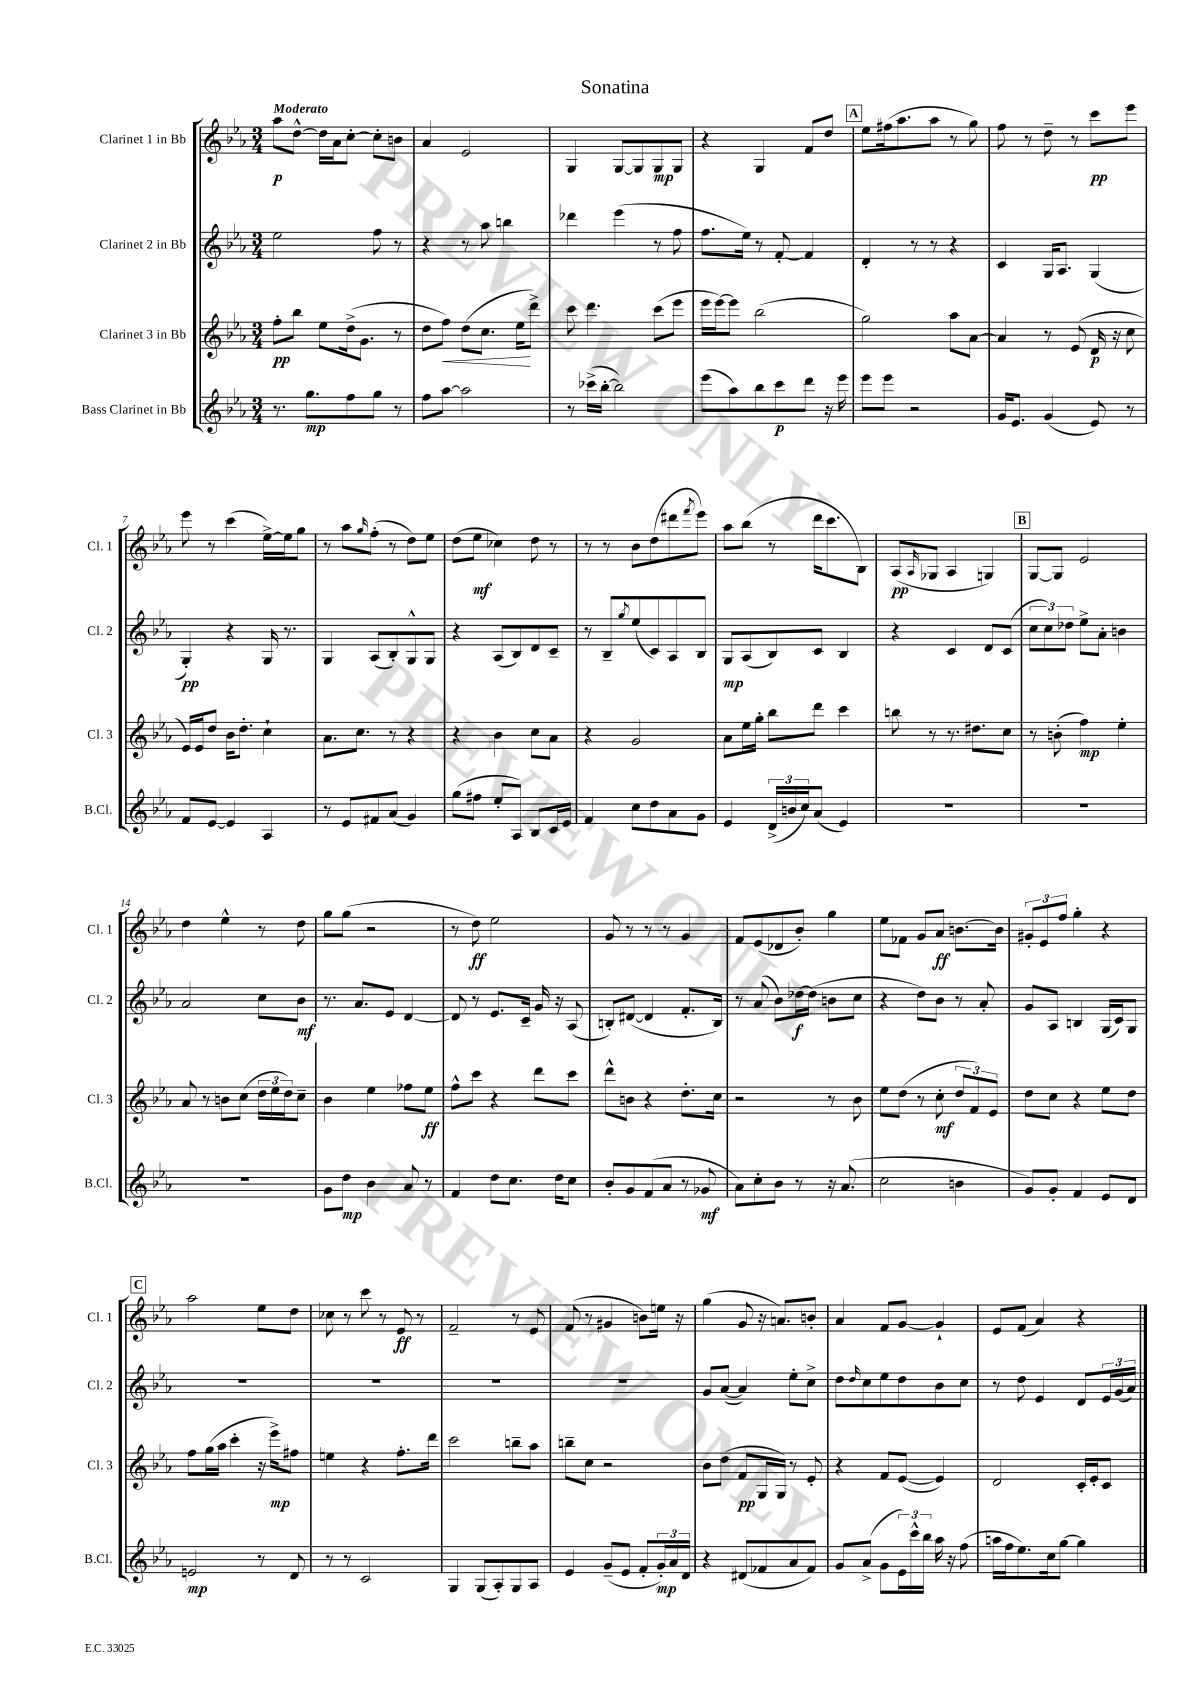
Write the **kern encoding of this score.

**kern	**kern	**kern	**kern
*staff4	*staff3	*staff2	*staff1
*clefG2	*clefG2	*clefG2	*clefG2
*k[b-e-a-]	*k[b-e-a-]	*k[b-e-a-]	*k[b-e-a-]
*M3/4	*M3/4	*M3/4	*M3/4
8.r	8ff'	2ee-	8aa-
.	8bb-	.	[8dd^^
8.gg	.	.	.
.	8ee-	.	16dd]
.	.	.	16a-
8ff	(16dd^	.	[8cc'
.	8.g	.	.
8gg	.	8ff	8cc']
8r	8r	8r	8b
=	=	=	=
8ff	8dd	4r	4a-
[8aa-	8ff)	.	.
2aa-]	(8dd	8r	2e-
.	8.cc	8aa-	.
.	.	4bb	.
.	16ee-	.	.
.	8ddd^)	.	.
=	=	=	=
8r	8ccc	4ddd-	4G
(16ccc-^	4.ddd	.	.
[16bb-'	.	.	.
2bb-])	.	(4eee-	[8G
.	.	.	8G]
.	(8ccc	8r	8G
.	8eee-	8ff	8G
=	=	=	=
(8eee-	16eee-	8.ff	4r
.	[16eee-)	.	.
8aa-)	8eee-]	.	.
.	.	16ee-)	.
8bb-	(2bb-	8r	4G
8ccc	.	[8f'	.
8ddd	.	4f]	8f
16r	.	.	8dd
16eee-	.	.	.
=	=	=	=
8eee-	2gg)	4d'	8ee-
8eee-	.	.	(16ff#
.	.	.	8.aa-
2r	.	8r	.
.	.	8r	8aa-
.	8aa-	4r	8r
.	[8a-	.	8gg)
=	=	=	=
16g	4a-]	4c	8ff
8.e-	.	.	.
.	.	.	8r
(4g	8r	16G	8dd~
.	.	8.A-	.
.	(8e-	.	8r
8e-)	16d	(4G	8ccc
.	16r	.	.
8r	8cc	.	8eee-
=	=	=	=
8f	16e-)	4G')	8eee-
.	16e-	.	.
[8e-	8dd	.	8r
4e-]	16b-	4r	(4ccc
.	8.dd'	.	.
4A-	4cc`	16G	[16ee-^)
.	.	8.r	16ee-]
.	.	.	8gg
=	=	=	=
8r	8.a-	4G	8r
8e-	.	.	8aa-
.	8.cc	.	.
.	.	.	16qqgg
8f#	.	(8A-	(8ff'
(8a-	8r	8B-')	8r
4g)	4r	8G^^	8dd)
.	.	8G	8ee-
=	=	=	=
(8gg	4r	4r	(8dd
8ff#	.	.	8ee-
8ee-'	4b-	(8A-	4cc-)
8A-)	.	8B-)	.
8B-	8cc	8d	8dd
16c	8a-	8c~	8r
16e-	.	.	.
=	=	=	=
4f	4r	8r	8r
.	.	8B-~	8r
.	.	8qgg	.
8cc	2g	(8ee-	8b-
8dd	.	8c)	(8dd
8a-	.	8A-	8ddd#
.	.	.	8qfff
8g	.	8B-	8eee-)
=	=	=	=
4e-	8a-	8G	8aa-
.	16ee-	(8A-	(8bb-
.	16gg'	.	.
(24d^	8bb-	8B-)	8r
24b	.	.	.
24cc)	.	.	.
(8a-	8ddd	8c	16ddd
.	.	.	8.ccc
4e-)	4ccc	4B-	.
.	.	.	8B-)
=	=	=	=
2.r	8bb	4r	(8A-
.	.	.	16qqA-
.	8r	.	8G-
.	8.r	4c	4A-
.	8.dd#	.	.
.	.	8d	4G)
.	8cc	(8c	.
=	=	=	=
2.r	8r	12cc	[8G
.	.	12cc)	.
.	(8b'	.	8G]
.	.	12dd-	.
.	4ff)	8ee-^	2e-
.	.	8a-'	.
.	4ee-'	4b	.
=	=	=	=
2.r	8a-	2a-	4dd
.	8r	.	.
.	8b	.	4ee-^^
.	(8cc	.	.
.	24dd	8cc	8r
.	24ee-	.	.
.	24dd)	.	.
.	8cc~	8b-	8dd
=	=	=	=
8g	4b-	8.r	8gg
8dd	.	.	(8gg
.	.	8.a-	.
4b-	4ee-	.	2r
.	.	8e-	.
8a-	8ff-	[4d	.
8r	8ee-	.	.
=	=	=	=
4f	8ff^^	8d]	8r
.	8ccc	8r	8dd)
8dd	4r	8.e-	2ee-
8.cc	.	.	.
.	.	16c~	.
.	8ddd	16g	.
16dd	.	16r	.
8cc	8ccc	(8A-	.
=	=	=	=
8b-'	8ddd^^	8B')	8g
8g	8b	([8d#	8r
(8f	4r	4d#]	8r
8a-	.	.	8r
8r	8.dd'	8.f'	4g
8g-	.	.	.
.	16cc	16B)	.
=	=	=	=
8a-)	2r	8r	8f
8cc'	.	(8a-	(8e-
8b-	.	8b-)	8d-
8r	.	[16dd-	8b-')
.	.	(16dd-]	.
16r	8r	8b	4gg
(8.a-	.	.	.
.	8b-	8cc	.
=	=	=	=
2cc	8ee-	4r	8ee-
.	(8dd	.	8f-
.	8r	8dd)	8g
.	8cc'	8b-	8a-
4b	12dd	8r	[8.b
.	12f)	.	.
.	.	8a-'	.
.	12e-	.	.
.	.	.	16b]
=	=	=	=
8g)	8dd	8g	12g#'
.	.	.	12e-
8g'	8cc	8A-	.
.	.	.	12ff
4f	4r	4B	4gg'
8e-	8ee-	(16G	4r
.	.	16c)	.
8d	8dd	8G	.
=	=	=	=
2e	8ff	2.r	2aa-
.	(16gg	.	.
.	16aa-	.	.
.	4ccc'	.	.
8r	16r	.	8ee-
.	16eee-^)	.	.
8d	8ff#	.	8dd
=	=	=	=
8r	4ee	2.r	8cc-
8r	.	.	8r
2c	4r	.	8ccc
.	.	.	8r
.	8.ff'	.	8e-
.	.	.	8r
.	16ddd	.	.
=	=	=	=
4G	2ccc	2.r	2f~
(8G	.	.	.
8A-')	.	.	.
8G	8bb~	.	8r
8A-	8aa-	.	8e-
=	=	=	=
4e-	8bb~	2.r	(8f
.	8cc	.	8r
(8g~	2r	.	4g#
8e-	.	.	.
8f'	.	.	8b)
24g')	.	.	16ee
24a-	.	.	.
.	.	.	16r
24d	.	.	.
=	=	=	=
4r	8b-	8g	(4gg
.	(8dd	([8a-	.
(8d#	8f	4a-])	8g
8f-	16G	.	16r
.	16G)	.	8.a)
8a-	8r	8ee-'	.
8f-)	8e-'	8cc^	8b'
=	=	=	=
8g	4r	8dd	4a-
.	.	16qqdd	.
(8a-^	.	8cc	.
8g	8f	8ee-	8f
24e-)	([8e-	8dd	[8g
24ccc^^	.	.	.
24bb-	.	.	.
16aa-	4e-])	8b-	4g`]
16r	.	.	.
(8ff	.	8cc	.
=	=	=	=
16aa	2d	8r	8e-
16ff	.	.	.
8.ee-)	.	8dd	(8f
.	.	4e-	4a-)
16cc	.	.	.
[8gg	.	.	.
4gg]	16c'	8d	4r
.	16e-'	.	.
.	8c	24e-	.
.	.	(24g	.
.	.	24a-)	.
==	==	==	==
*-	*-	*-	*-
